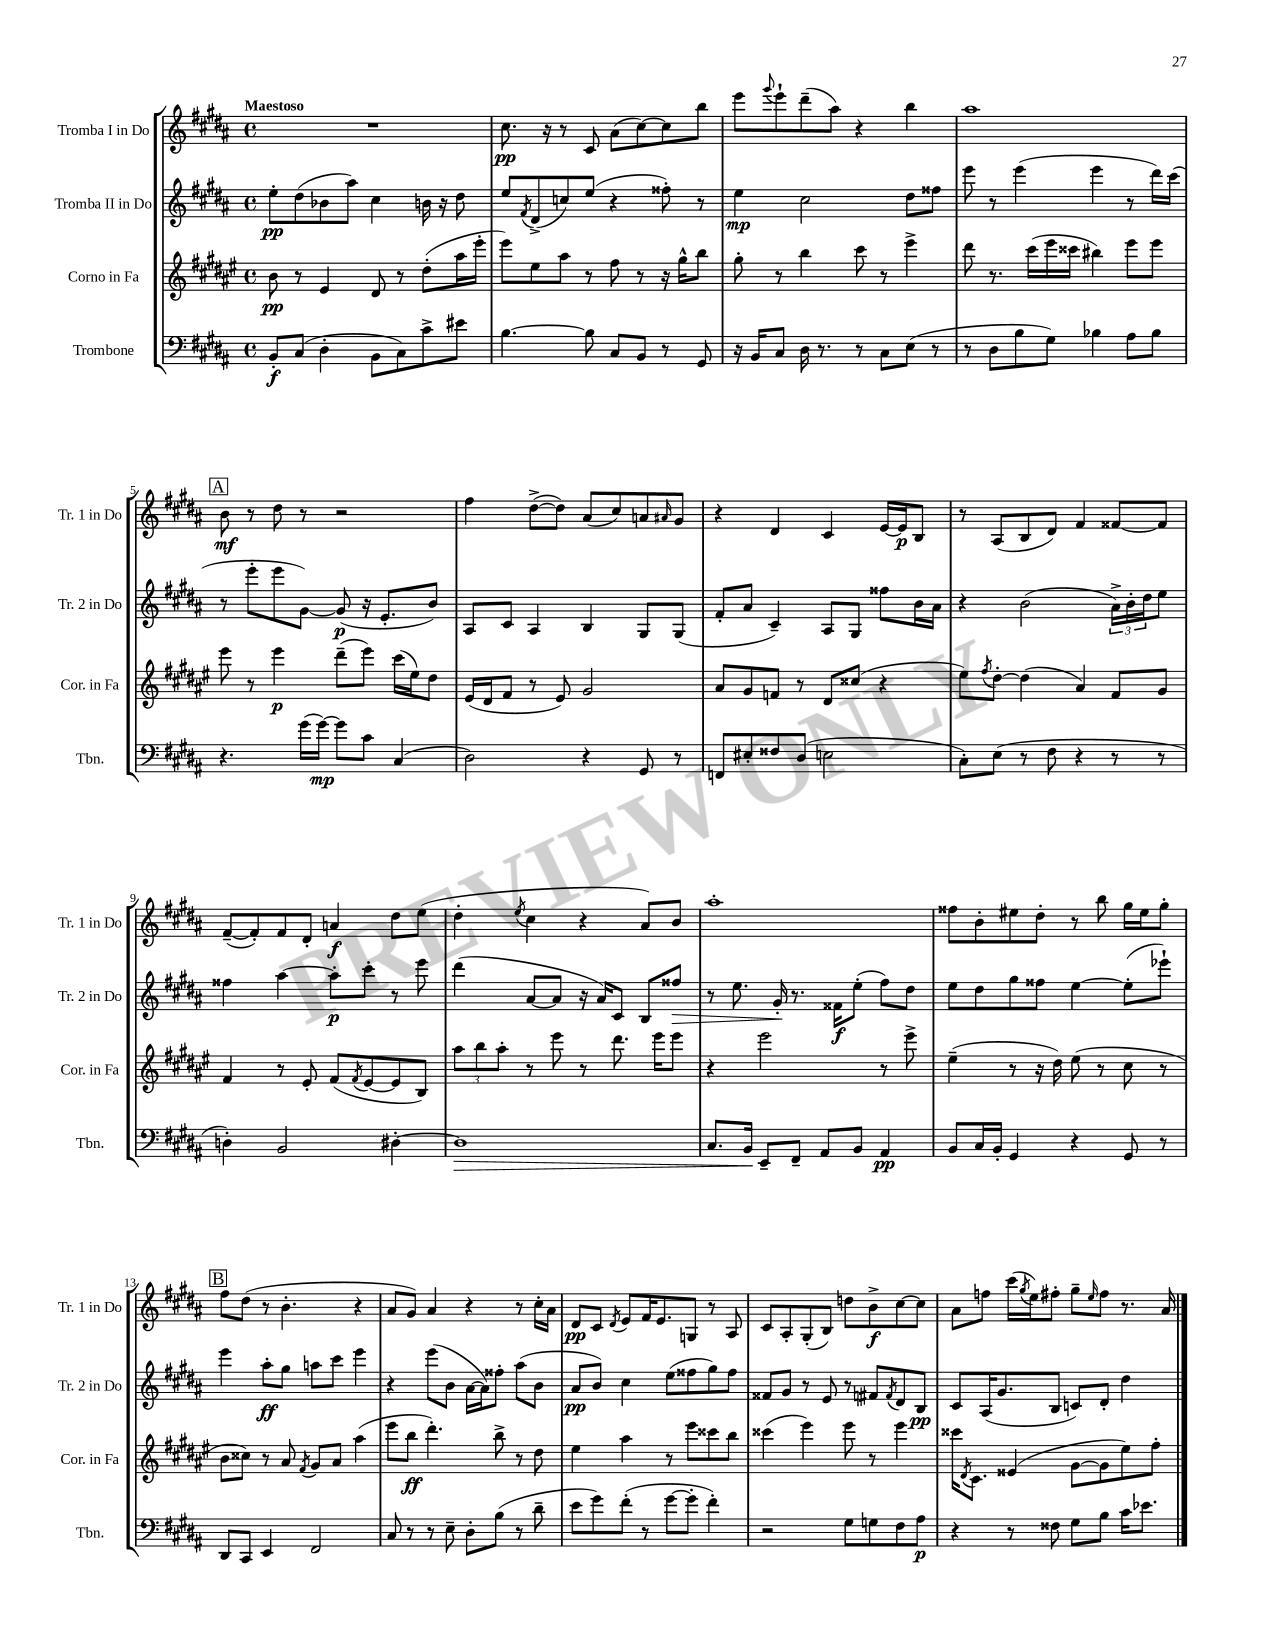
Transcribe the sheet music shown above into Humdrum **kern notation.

**kern	**kern	**kern	**kern
*staff4	*staff3	*staff2	*staff1
*clefF4	*clefG2	*clefG2	*clefG2
*k[f#c#g#d#a#]	*k[f#c#g#d#a#e#]	*k[f#c#g#d#a#]	*k[f#c#g#d#a#]
*M4/4	*M4/4	*M4/4	*M4/4
*met(c)	*met(c)	*met(c)	*met(c)
8BB'	8b	8ee'	1r
(8C#	8r	(8dd#	.
4D#'	4e#	8b-	.
.	.	8aa#)	.
8BB	8d#	4cc#	.
8C#)	8r	.	.
8c#^	(8dd#'	16b	.
.	.	16r	.
8e#	16aa#	8dd#	.
.	16eee#'	.	.
=	=	=	=
[4.B	8eee#)	8ee	8.cc#
.	.	8qf#	.
.	8ee#	(8d#^	.
.	.	.	16r
.	8aa#	8cc)	8r
8B]	8r	(8ee	8c#
8C#	8ff#	4r	(8a#
8BB	8r	.	[8cc#)
8r	16r	8ff##')	8cc#]
.	16gg#^^	.	.
8GG#	8bb	8r	8bb
=	=	=	=
16r	8gg#'	4ee	8eee
16BB	.	.	.
.	.	.	8qqggg#
8C#	8r	.	8eee`
16D#	4bb	2cc#	(8ddd#~
8.r	.	.	.
.	.	.	8aa#)
8r	8ccc#	.	4r
8C#	8r	.	.
(8E	4eee#^	8dd#	4bb
8r	.	8ff##	.
=	=	=	=
8r	8ddd#	8eee	1aa#
8D#	8.r	8r	.
8B	.	(4eee	.
.	(16ccc#	.	.
8G#)	16eee#	.	.
.	16ccc##	.	.
4B-	4bb#)	4eee	.
8A#	8eee#	8r	.
8B-	8eee#	16ddd#)	.
.	.	(16ccc#	.
=	=	=	=
4.r	8eee#	8r	8b
.	8r	8eee'	8r
.	4eee#	8eee	8dd#
(16g#	.	[8g#)	8r
[16g#)	.	.	.
8g#]	(8ddd#~	(8g#]	2r
8c#	8eee#)	16r	.
.	.	8.e'	.
(4C#	(16ccc#	.	.
.	16ee#)	.	.
.	8dd#	8b)	.
=	=	=	=
2D#)	(16e#	8A#	4ff#
.	16d#	.	.
.	8f#	8c#	.
.	8r	4A#	([8dd#^
.	8e#)	.	8dd#])
4r	2g#	4B	(8a#
.	.	.	8cc#)
8GG#	.	8G#	8a
.	.	.	16qqa#
8r	.	(8G#	8g#
=	=	=	=
8FF	8a#	8f#'	4r
8E#'	8g#	8a#	.
8F##	8f	4c#~)	4d#
(8D#	8r	.	.
2E	8d#	8A#	4c#
.	(8cc##	8G#	.
.	4r	8ff##	[16e
.	.	.	16e]
.	.	16b	8B
.	.	16a#	.
=	=	=	=
8C#')	8ee#)	4r	8r
.	8qff#	.	.
(8E	[8dd#'	.	(8A#
8r	(4dd#]	(2b	8B
8F#	.	.	8d#)
4r	4a#)	.	4f#
8r	8f#	24a#^)	[8f##
.	.	24b'	.
.	.	24dd#	.
8r	8g#	8ee	8f##]
=	=	=	=
4D')	4f#	4ff##	([8f#~
.	.	.	8f#'])
2BB	8r	[4aa#	8f#
.	8e#'	.	8d#'
.	(8f#	8aa#']	4a
.	8qf#	.	.
.	[8e#	8ccc#'	.
[4D#'	8e#]	8r	8dd#
.	8B)	8eee	(8ee
=	=	=	=
1D#]	12aa#	(4ddd#	4dd#'
.	12bb	.	.
.	12aa#'	.	.
.	.	.	8qee
.	8r	[8a#	4cc#
.	8eee#	8a#]	.
.	8r	16r	4r
.	.	16a#)	.
.	8.ddd#	8c#	.
.	.	8B	8a#)
.	16eee#	.	.
.	8eee#	8ff##	8b
=	=	=	=
8.C#	4r	8r	1aa#'
.	.	8.ee	.
16BB	.	.	.
8EE~	2eee#	.	.
.	.	16g#'	.
8FF#~	.	8.r	.
8AA#	.	.	.
.	.	16f##	.
8BB	.	(8ee'	.
4AA#	8r	8ff#)	.
.	8eee#^	8dd#	.
=	=	=	=
8BB	(4ee#~	8ee	8ff##
16C#	.	8dd#	8b'
16BB'	.	.	.
4GG#	8r	8gg#	8ee#
.	16r	8ff##	8dd#'
.	16dd#)	.	.
4r	(8ee#	[4ee	8r
.	8r	.	8bb
8GG#	8cc#	(8ee']	16gg#
.	.	.	16ee#
8r	8r	8eee-`)	8gg#'
=	=	=	=
8DD#	8b	4eee	8ff#
8CC#	8cc##)	.	(8dd#
4EE	8r	8aa#'	8r
.	8a#	8gg#	4.b'
.	8qf#	.	.
2FF#	8g#	8aa	.
.	8a#	8ccc#	.
.	(4aa#	4eee	4r
=	=	=	=
8C#	8eee#	4r	8a#
8r	8bb	.	8g#)
8r	4.ddd#')	(8eee	4a#
8E~	.	8b	.
8D#'	.	[16a#	4r
.	.	16a#])	.
(8B	8bb^	8ff##'	.
8r	8r	(8aa#	8r
8d#~	8dd#	8b	16cc#'
.	.	.	16a#
=	=	=	=
8e	4ee#	8a#	8d#
8g#)	.	8b)	8c#
.	.	.	8qd#
(8f#'	4aa#	4cc#	8e
8r	.	.	16f#
.	.	.	8.e
[8g#	8r	(8ee	.
8g#']	8eee#	8ff##	8G
4f#')	8ccc##	8gg#)	8r
.	8bb	8ff##	8A#
=	=	=	=
2r	(4ccc##	8f##	8c#
.	.	8g#	8A#'
.	4eee#)	8r	(8G#'
.	.	8e	8B)
8G#	8eee#	8r	8dd
8G	8r	8f#	8b^
.	.	8qf#	.
8F#	4eee#	8d#	[8cc#
8A#	.	8B	8cc#]
=	=	=	=
4r	16ccc##	8c#	8a#
.	8qd#	.	.
.	8.c#	.	.
.	.	(16A#	8ff
.	.	8.g#	.
8r	(4e##	.	(16ccc#
.	.	.	8qgg#
.	.	.	16ee)
8F##	.	8B	8ff#'
8G#	[8g#	8c)	8gg#~
.	.	.	16qqee
8B	8g#]	8d#'	8ff#
16c#	8ee#)	4dd#	8.r
8.e-	.	.	.
.	8ff#'	.	.
.	.	.	16a#
==	==	==	==
*-	*-	*-	*-
